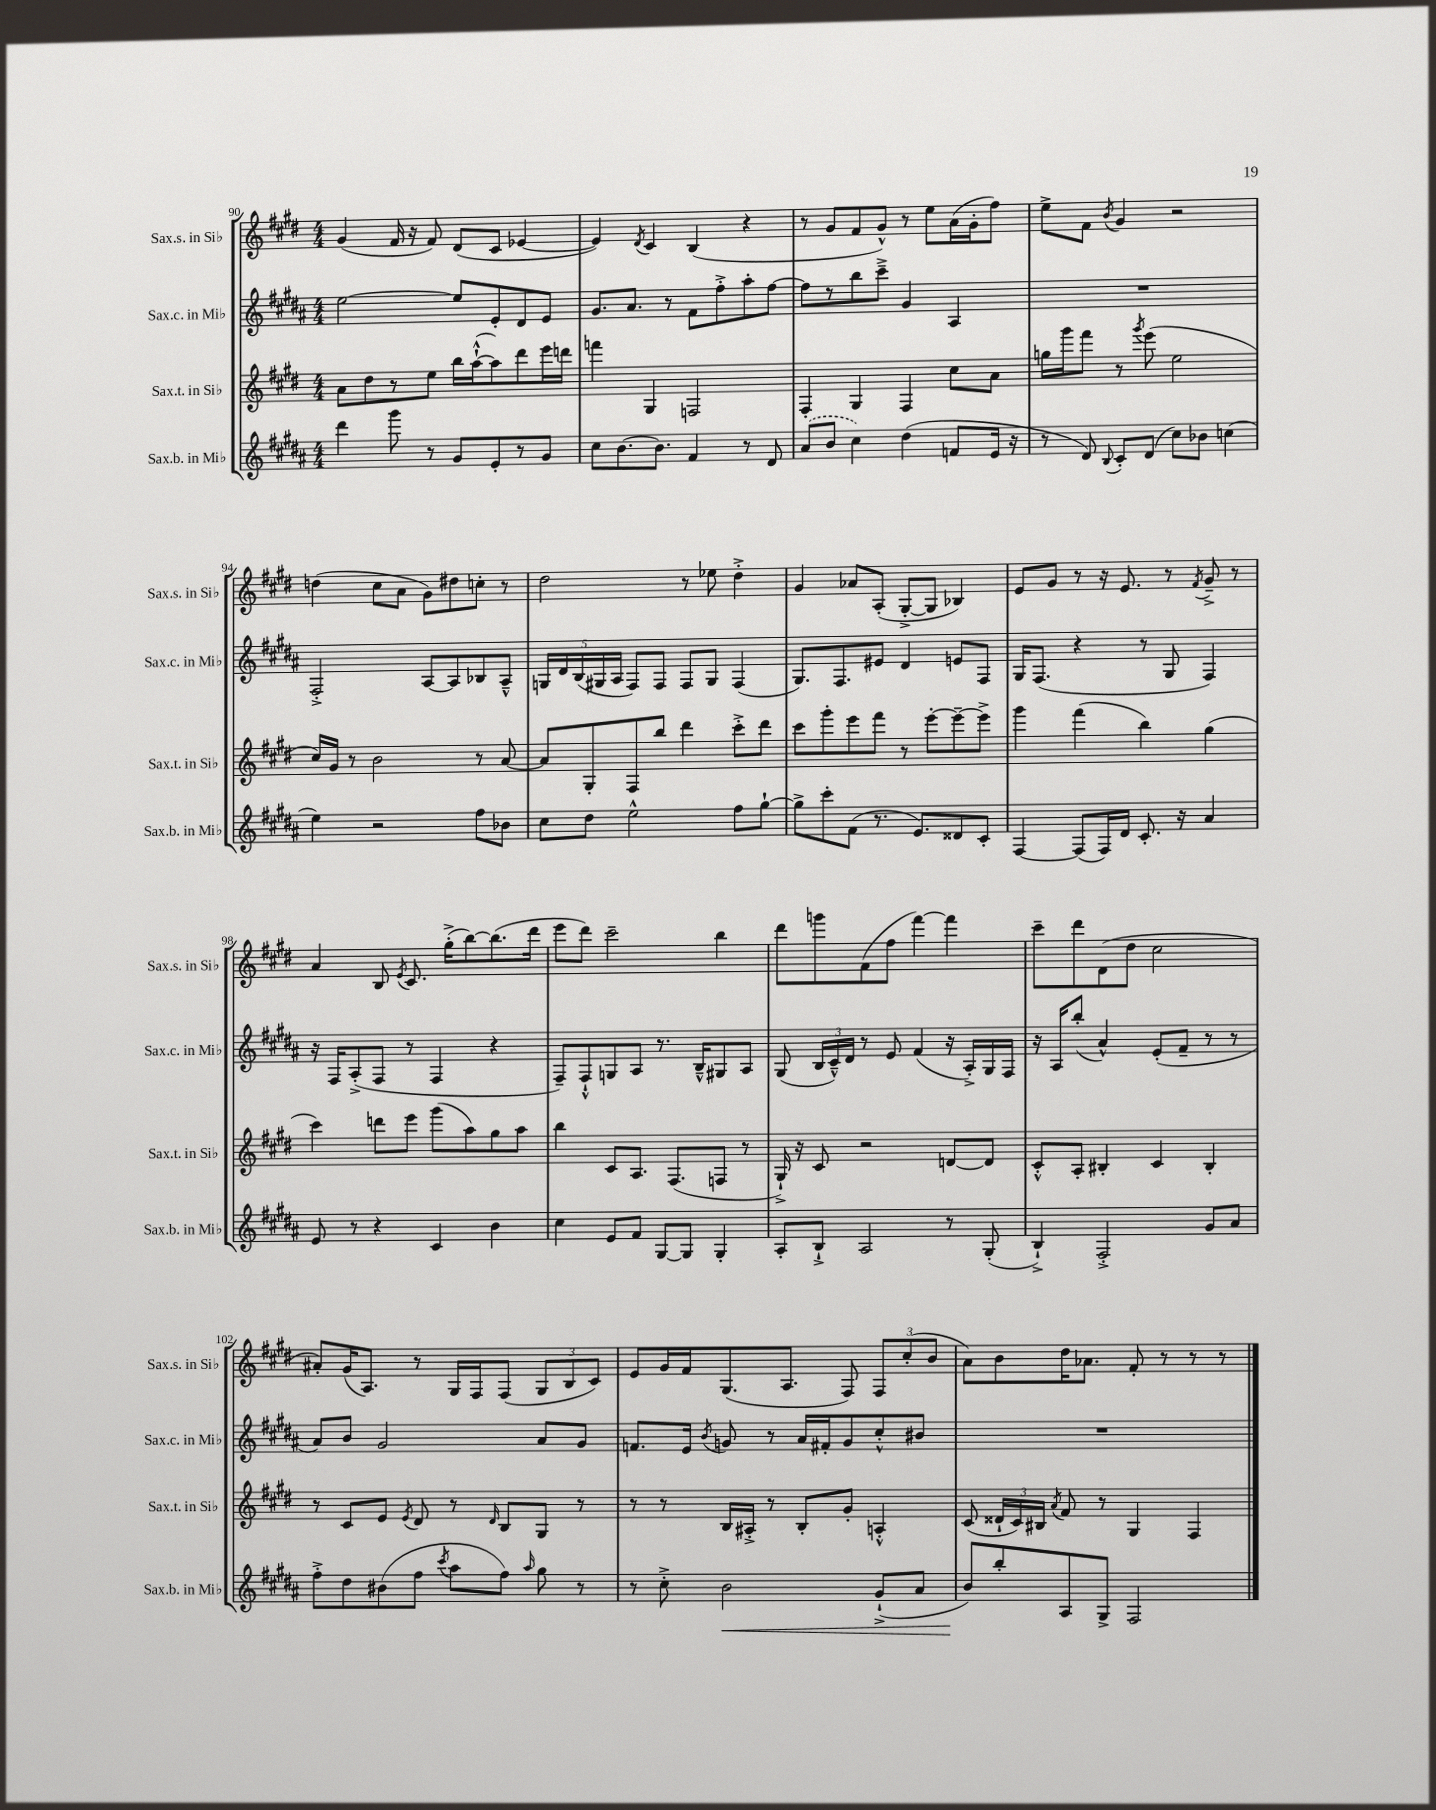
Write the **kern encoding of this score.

**kern	**dynam	**kern	**kern	**kern
*part4	*part4	*part3	*part2	*part1
*staff4	*staff4	*staff3	*staff2	*staff1
*I"Sax.b. in Mi♭	*	*I"Sax.t. in Si♭	*I"Sax.c. in Mi♭	*I"Sax.s. in Si♭
*I'Sax.b. in Mi♭	*	*I'Sax.t. in Si♭	*I'Sax.c. in Mi♭	*I'Sax.s. in Si♭
*clefG2	*	*clefG2	*clefG2	*clefG2
*k[f#c#g#d#a#]	*	*k[f#c#g#d#]	*k[f#c#g#d#a#]	*k[f#c#g#d#]
*M4/4	*	*M4/4	*M4/4	*M4/4
=90	=90	=90	=90	=90
4ddd#\	.	8a\L	[2ee\	(4g#/
.	.	8dd#\	.	.
8ggg#\	.	8r	.	16f#/
.	.	.	.	16r
8r	.	8ee\J	.	8f#/)
8g#/L	.	16bb\LL	8ee/L]	(8d#/L
.	.	([16aa`^^\J	.	.
8e'/	.	8aa\])	8e'/	8c#/J
8r	.	8ddd#\	8d#/	[4e-X/
8g#/J	.	16eee\L	8e/J	.
.	.	16dddn\JJ	.	.
=91	=91	=91	=91	=91
8cc#\L	.	4fffn\	8.g#/L	4e-/])
[8.b\	.	.	.	.
.	.	.	8.a#/J	.
.	.	.	.	8qd#/
.	.	4G#/	.	4c#/
8.b\J]	.	.	.	.
.	.	.	8r	.
4f#/	.	2Fn/	8f#\L	(4B/
.	.	.	8ff#'^\	.
8r	.	.	8aa#'\	4r
8d#/	.	.	[8ff#\J	.
=92	=92	=92	=92	=92
(8a#/L	.	4F#'/	8ff#\L]	8r
8b/J	.	.	8r	8g#/L
4cc#\)	.	4G#/	8bb\	8f#/
.	.	.	8ccc#~^\J	8g#^^/J)
(4dd#\	.	4F#/	4g#/	8r
.	.	.	.	8ee\L
8fn/L	.	8cc#\L	4A#/	(16a\L
.	.	.	.	16g#'\J
16e/Jk	.	8a\J	.	8ff#\J)
16r	.	.	.	.
=93	=93	=93	=93	=93
8r	.	16ggn\LL	1r	8ee^\L
.	.	16ggg#\J	.	.
8d#/)	.	8fff#\J	.	8f#\J
8qqB/	.	.	.	8qb/
8c#'/L	.	8r	.	4g#/
.	.	8qggg#/	.	.
(8d#/J	.	(8eee\	.	.
8cc#\L)	.	2ee\	.	2r
8b-X\J	.	.	.	.
(4ccn\	.	.	.	.
!!LO:LB:g=z
=94	=94	=94	=94	=94
4ee\)	.	16cc#/LL)	2F#'^/	(4ddn\
.	.	16g#/JJ	.	.
.	.	8r	.	.
2r	.	2b\	.	8cc#\L
.	.	.	.	8a\J
.	.	.	[8A#/L	8g#\L)
.	.	.	8A#/]	8dd#X\
8ff#\L	.	8r	8B-X/	8ccn'\J
8b-X\J	.	[8a/	8A#~^^/J	8r
=95	=95	=95	=95	=95
8cc#\L	.	8a/L]	20Gn/LL	2dd#\
.	.	.	20d#/	.
.	.	.	(20B/	.
8dd#\J	.	8G#'/	.	.
.	.	.	20G#X/	.
.	.	.	20A#/JJ	.
2ee^^\	.	8F#/	8F#/L)	.
.	.	8bb/J	8F#/J	.
.	.	4ddd#\	8F#/L	8r
.	.	.	8G#/J	8ee-X\
8ff#\L	.	8ccc#'^\L	(4F#/	4dd#'^\
[8gg#`\J	.	8ddd#\J	.	.
=96	=96	=96	=96	=96
8gg#^\L]	.	8ccc#\L	8.G#/L)	4g#/
8ccc#'\	.	8ggg#'\	.	.
.	.	.	8.F#/	.
(8f#\J	.	8eee\	.	8a-X/L
8.r	.	8fff#\J	8e#X/J	(8A'/J
.	.	8r	4d#/	[8G#'^/L
8.e/L)	.	.	.	.
.	.	[8eee'\L	.	8G#/J]
8d##X/	.	8eee~\_	8en/L	4B-X/)
8c#'/J	.	8eee^\J]	8F#/J	.
=97	=97	=97	=97	=97
[4F#/	.	4ggg#\	16G#/KL	8e/L
.	.	.	(8.F#/J	.
.	.	.	.	8g#/J
(8F#/L]	.	(4fff#\	4r	8r
16F#/L)	.	.	.	16r
16d#/JJ	.	.	.	8.e/
8.c#'/	.	4bb\)	8r	.
.	.	.	8G#/	8r
16r	.	.	.	.
.	.	.	.	8qf#/
4a#/	.	(4gg#\	4F#/)	8g#~^/
.	.	.	.	8r
!!LO:LB:g=z
=98	=98	=98	=98	=98
8e/	.	4ccc#\)	16r	4a/
.	.	.	16F#/KL	.
8r	.	.	(8A#'^/	.
4r	.	8dddn\L	8F#/J	8B/
.	.	.	.	8qe/
.	.	8eee\J	8r	8.c#/
4c#/	.	(8ggg#\L	4F#/	.
.	.	.	.	(16gg#'^\KL
.	.	8aa\)	.	[8bb\)
4b\	.	8gg#\	4r	(8.bb\]
.	.	8aa\J	.	.
.	.	.	.	16ddd#\Jk
=99	=99	=99	=99	=99
4cc#\	.	4bb\	8F#~/L)	8eee\L
.	.	.	8F#`^^/	8ddd#\J)
8e/L	.	8c#/L	8Gn/	2ccc#~\
8f#/J	.	8.A/J	8A#/J	.
[8G#/L	.	.	8.r	.
.	.	(8.F#/L	.	.
8G#/J]	.	.	.	.
.	.	.	16B~^^/KL	.
4G#'/	.	8Fn/J	8G#X/	4bb\
.	.	8r	8A#/J	.
=100	=100	=100	=100	=100
8A#'/L	.	16G#`^/)	(8G#/	8ddd#\L
.	.	16r	.	.
8B`^/J	.	8c#/	24B/LL	8gggn\
.	.	.	24c#~^^/)	.
.	.	.	24d#/JJ	.
2A#/	.	2r	8r	(8f#\
.	.	.	8e/	8ff#\J
.	.	.	(4f#/	[4fff#\)
8r	.	[8dn/L	16r	4fff#\]
.	.	.	16A#'^/LL)	.
(8G#'/	.	8d/J]	16G#/	.
.	.	.	16F#/JJ	.
=101	=101	=101	=101	=101
4B`^/)	.	8c#'^^/L	16r	8ccc#~\L
.	.	.	16A#/KL	.
.	.	8A'/J	(8bb'/J	8ddd#\
2F#'^/	.	4B#X'/	4a#^^/)	(8d#\
.	.	.	.	8dd#\J
.	.	4c#/	(8e'/L	2cc#\
.	.	.	8f#~/J	.
8g#/L	.	4B#'/	8r	.
8a#/J	.	.	8r	.
!!LO:LB:g=z
=102	=102	=102	=102	=102
8ff#'^\L	.	8r	8a#/L)	8a#X'/L)
8dd#\	.	8c#/L	8b/J	(16g#/K
.	.	.	.	8.A/J)
(8b#X\	.	8e/J	2g#/	.
.	.	8qe/	.	.
8ff#\J	.	8d#/	.	8r
8qccc#/	.	.	.	.
8aa#\L	.	8r	.	16G#/LL
.	.	.	.	16F#/J
.	.	16qqd#/	.	.
8ff#\J)	.	8B/L	.	(8F#/J
16qqaa#/	.	.	.	.
8gg#\	.	8G#/J	8a#/L	12G#/L
.	.	.	.	12B/
8r	.	8r	8g#/J	.
.	.	.	.	12c#/J)
=103	=103	=103	=103	=103
8r	.	8r	8.fn/L	8e/L
8cc#'^\	.	8r	.	16g#/L
.	.	.	16e/Jk	16f#/J
.	.	.	8qb/	.
!	!LO:HP:b	!	!	!
2b\	<	16B/LL	8gn/	(8.G#/
.	.	16A#X'^/JJ	.	.
.	.	8r	8r	.
.	.	.	.	8.A/J
.	.	8B'/L	16a#/LL	.
.	.	.	16f#X'/J	.
.	.	8g#'/J	8g/	8F#/)
(8g#`^/L	.	4An'^^/	8cc#'^^/	12F#/L
.	.	.	.	(12cc#'/
8a#/J	.	.	8b#X/J	.
.	.	.	.	12b/J
=104	=104	=104	=104	=104
8b/L)	.	(8c#/	1r	8a\L)
8bb'/	[	24d##X`/LL	.	8b\
.	.	24c#/)	.	.
.	.	24B#X/JJ	.	.
.	.	8qa/	.	.
8A#/	.	8f#/	.	16dd#\K
.	.	.	.	8.a-X\J
8G#^/J	.	8r	.	.
2F#/	.	4G#/	.	8f#'/
.	.	.	.	8r
.	.	4F#/	.	8r
.	.	.	.	8r
==	==	==	==	==
*-	*-	*-	*-	*-
